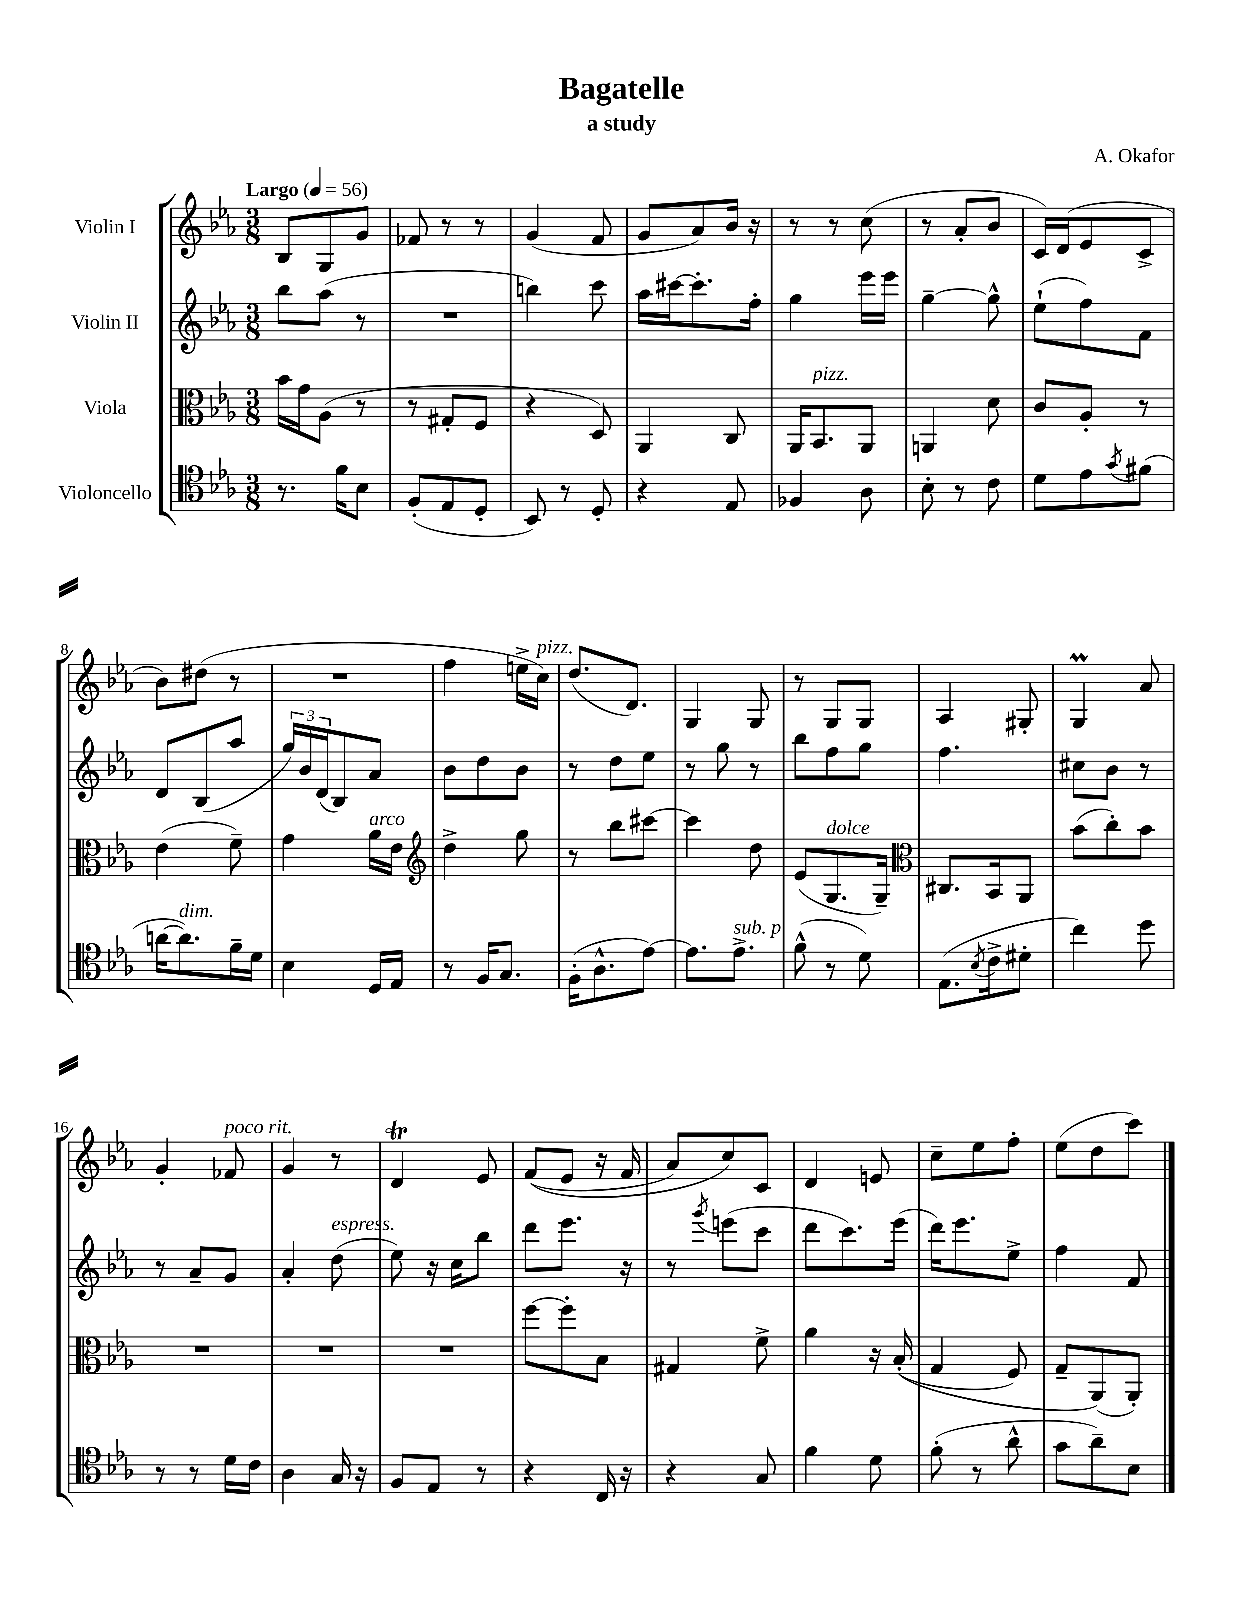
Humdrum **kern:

**kern	**kern	**kern	**kern
*part4	*part3	*part2	*part1
*staff4	*staff3	*staff2	*staff1
*I"Violoncello	*I"Viola	*I"Violin II	*I"Violin I
*clefC4	*clefC3	*clefG2	*clefG2
*k[b-e-a-]	*k[b-e-a-]	*k[b-e-a-]	*k[b-e-a-]
*M3/8	*M3/8	*M3/8	*M3/8
*MM56	*MM56	*MM56	*MM56
=1	=1	=1	=1
!	!	!	!LO:TX:a:B:t=Largo
8.r	16b-\LL	8bb-\L	8B-/L
.	16g\J	.	.
.	(8A-\J	(8aa-\J	8G/
16f\KL	.	.	.
8B-\J	8r	8r	8g/J
=2	=2	=2	=2
(8F'/L	8r	4.r	8f-X/
8E-/	8G#X'/L	.	8r
8D'/J	8F/J	.	8r
=3	=3	=3	=3
8BB-/)	4r	4bbn\)	(4g/
8r	.	.	.
8D'/	8D/)	8ccc\	8f/
=4	=4	=4	=4
4r	4AA-/	16aa-\LL	8g/L
.	.	[16ccc#X\J	.
.	.	8.ccc#'\]	8a-/)
8E-/	8C/	.	16b-/Jk
.	.	16ff'\Jk	16r
=5	=5	=5	=5
4F-X/	16AA-/KL	4gg\	8r
!	!LO:TX:a:i:t=pizz.	!	!
.	8.BB-/	.	.
.	.	.	8r
8A-\	8AA-/J	16eee-\LL	(8cc\
.	.	16eee-\JJ	.
=6	=6	=6	=6
8B-'\	4AAn/	[4gg~\	8r
8r	.	.	8a-'/L
8c\	8d\	8gg^^\]	8b-/J
=7	=7	=7	=7
8d\L	8c/L	(8ee-`\L	16c/LL)
.	.	.	(16d/J
8e-\	8A-'/J	8ff\)	8e-/
8qg/	.	.	.
(8f#X\J	8r	8f\J	8c^/J
!!LO:LB:g=z
=8	=8	=8	=8
[16an\KL	(4e-\	8d/L	8b-\L)
!LO:TX:a:i:t=dim.	!	!	!
8.a\])	.	.	.
.	.	(8B-/	(8dd#X\J
16f~\L	8f~\)	8aa-/J	8r
16d\JJ	.	.	.
=9	=9	=9	=9
4B-\	4g\	24gg/LL)	4.r
.	.	24b-/	.
.	.	(24d/J	.
.	.	8B-/)	.
!	!LO:TX:a:i:t=arco	!	!
16D/LL	16a-\LL	8a-/J	.
16E-/JJ	16e-\JJ	.	.
=10	=10	=10	=10
*	*clefG2	*	*
8r	4dd^\	8b-\L	4ff\
16F/KL	.	8dd\	.
8.G/J	.	.	.
.	8gg\	8b-\J	16een^\LL
!	!	!	!LO:TX:a:i:t=pizz.
.	.	.	16cc\JJ)
=11	=11	=11	=11
(16F'\KL	8r	8r	(8.dd/L
8.A-^^\	.	.	.
.	8bb-\L	8dd\L	.
.	.	.	8.d/J)
[8e-\J)	[8ccc#X\J	8ee-\J	.
=12	=12	=12	=12
8.e-\L]	4ccc#\]	8r	4G/
.	.	8gg\	.
!LO:TX:a:i:t=sub. p	!	!	!
8.e-^\J	.	.	.
.	8dd\	8r	8G/
=13	=13	=13	=13
(8f^^\	(8e-/L	8bb-\L	8r
!	!LO:TX:a:i:t=dolce	!	!
8r	8.G/	8ff\	8G/L
8d\)	.	8gg\J	8G/J
.	16G~/Jk)	.	.
=14	=14	=14	=14
*	*clefC3	*	*
(8.E-\L	8.C#X/L	4.ff\	4A-/
8qB-/	.	.	.
16c^\k	16BB-/k	.	.
8d#X'\J	8AA-/J	.	8G#X'/
=15	=15	=15	=15
4cc\)	(8b-\L	8cc#X\L	4Gm/
.	8cc'\)	8b-\J	.
8dd\	8b-\J	8r	8a-/
!!LO:LB:g=z
=16	=16	=16	=16
8r	4.r	8r	4g'/
8r	.	8a-~/L	.
!	!	!	!LO:TX:a:i:t=poco rit.
16d\LL	.	8g/J	8f-X/
16c\JJ	.	.	.
=17	=17	=17	=17
4A-\	4.r	4a-'/	4g/
!	!	!LO:TX:a:i:t=espress.	!
16G/	.	(8dd\	8r
16r	.	.	.
=18	=18	=18	=18
8F/L	4.r	8ee-\)	4dt/
8E-/J	.	16r	.
.	.	16cc\KL	.
8r	.	8bb-\J	8e-/
=19	=19	=19	=19
4r	[8ff\L	8ddd\L	((8f/L
.	8ff'\]	8.eee-\J	8e-/J
16C/	8B-\J	.	16r
16r	.	16r	16f/
=20	=20	=20	=20
4r	4G#X/	8r	8a-/L)
.	.	8qggg/	.
.	.	(8eeen\L	8cc/)
8G/	8f^\	8ccc\J	8c/J
=21	=21	=21	=21
4f\	4a-\	8ddd\L	4d/
.	.	8.ccc\)	.
8d\	16r	.	8en/
.	((16B-'/	(16eee-\Jk	.
=22	=22	=22	=22
(8f'\	4G/	16ddd\KL)	8cc~\L
.	.	8.eee-\	.
8r	.	.	8ee-\
8a-^^\	8F/)	8ee-^\J	8ff'\J
=23	=23	=23	=23
8g\L	8G~/L	4ff\	(8ee-\L
8a-~\)	(8AA-/)	.	8dd\
8B-\J	8AA-'/J)	8f/	8ccc\J)
==	==	==	==
*-	*-	*-	*-
